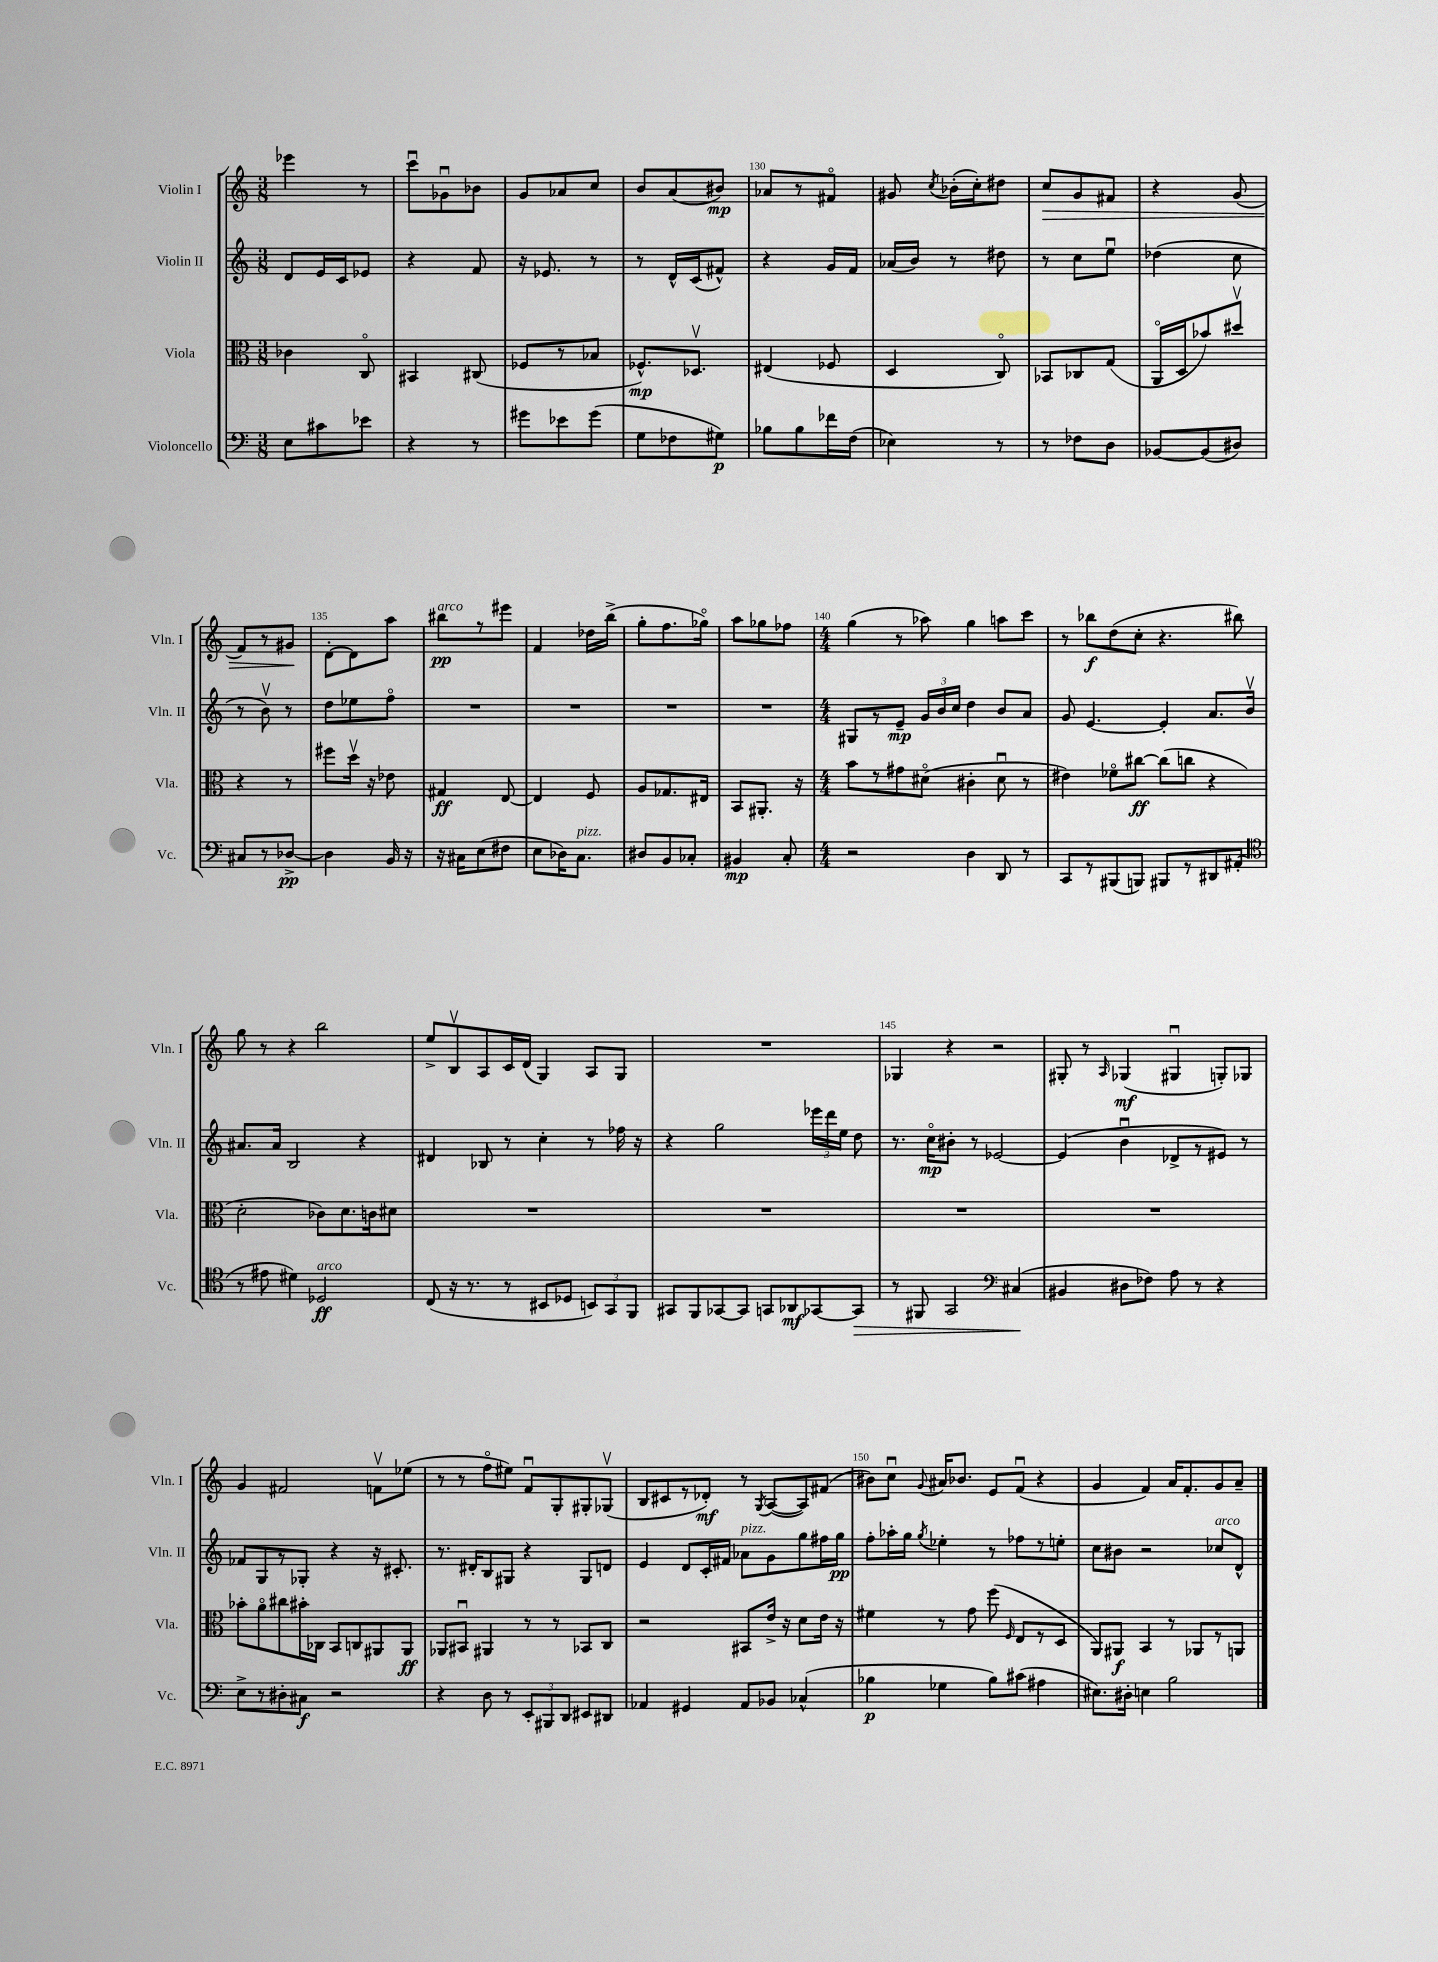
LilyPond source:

<<
\new StaffGroup <<
\new Staff = "s0" \with { instrumentName = "Violin I" shortInstrumentName = "Vln. I" } {
    \clef treble \key c \major \numericTimeSignature \time 3/8
    \autoBeamOff ees'''4 r8 |
    c'''8[\downbow ges'8\downbow bes'8] |
    g'8[ aes'8 c''8] |
    b'8[ a'8( bis'8]\mp) |
    aes'8[ r8 fis'8]\flageolet |
    gis'8 \acciaccatura { c''8 } bes'16[-.( c''16-.) dis''8] |
    c''8[\> g'8 fis'8] |
    r4 g'8( |
    f'8[) r8 gis'8]\! |
    d'8[~-. d'8 a''8] |
    bis''8[\pp^\markup { \italic "arco" } r8 eis'''8] |
    f'4 des''16[ b''16]->( |
    g''8[-. f''8. ges''16]\flageolet) |
    a''8[ ges''8 fes''8] |
    \numericTimeSignature \time 4/4 g''4( r8 aes''8) g''4 a''8[ c'''8] |
    r8 bes''8[\f d''8( c''8]-. r4. bis''8) |
    g''8 r8 r4 b''2 |
    e''8[-> b8\upbow a8 c'16 d'16]( g4) a8[ g8] |
    R1 |
    ges4 r4 r2 |
    gis8-. r8 \grace { a16 } ges4\mf( gis4\downbow g8[-.) ges8] |
    g'4 fis'2 f'8[\upbow ees''8]( |
    r8 r8 f''8[\flageolet eis''8]) f'8[\downbow g8-. gis8-. ges8]\upbow( |
    b8[ cis'8 r8 des'8]-.\mf) r8 \acciaccatura { g8 } a8[~( a8) fis'8]( |
    bis'8[) c''8]\downbow \appoggiatura { g'8 } ais'16[ bes'8.] e'8[ f'8]\downbow( r4 |
    g'4 f'4) a'16[ f'8.-. g'8 a'8]-- \bar "|." |
}
\new Staff = "s1" \with { instrumentName = "Violin II" shortInstrumentName = "Vln. II" } {
    \clef treble \key c \major \numericTimeSignature \time 3/8
    \autoBeamOff d'8[ e'16 c'16 ees'8] |
    r4 f'8 |
    r16 ees'8. r8 |
    r8 d'16[-^ c'16( fis'8]-^) |
    r4 g'16[ f'16] |
    aes'16[( b'16]) r8 dis''8 |
    r8 c''8[ e''8]\downbow |
    des''4( c''8 |
    r8 b'8\upbow) r8 |
    d''8[ ees''8 f''8]\flageolet |
    R4. |
    R4. |
    R4. |
    R4. |
    \numericTimeSignature \time 4/4 gis8[ r8 e'8]--\mp \tuplet 3/2 { g'16[ b'16 c''16] } d''4 b'8[ a'8] |
    g'8 e'4.~ e'4-. a'8.[ b'16]\upbow |
    ais'8.[ ais'16] b2 r4 |
    dis'4 bes8 r8 c''4-. r8 fes''16 r16 |
    r4 g''2 \tuplet 3/2 { ees'''16[ d'''16 e''16] } d''8 |
    r8. c''16[\flageolet\mp bis'8]-. r8 ees'2~ |
    ees'4( b'4\downbow des'8[-> r8 eis'8]) r8 |
    fes'8[ g8 r8 ges8]-. r4 r16 cis'8.-. |
    r8. dis'16[-. b8 gis8] r4 gis8[ d'8] |
    e'4 d'8[ c'16-. fis'16] aes'8[^\markup { \italic "pizz." } g'8 g''8 fis''16 g''16]\pp |
    f''8[-. aes''16-. g''16] \acciaccatura { g''8 } ees''4-. r8 fes''8[ r8 e''8]-. |
    c''8[ bis'8] r2 ces''8[^\markup { \italic "arco" } d'8]-^ \bar "|." |
}
\new Staff = "s2" \with { instrumentName = "Viola" shortInstrumentName = "Vla." } {
    \clef alto \key c \major \numericTimeSignature \time 3/8
    \autoBeamOff ces'4 c8\flageolet |
    bis,4 cis8( |
    fes8[ r8 bes8] |
    fes8.[-^\mp) des8.]\upbow |
    eis4( fes8 |
    d4 c8\flageolet) |
    bes,8[ ces8 g8]( |
    a,16[\flageolet d16 bes'8) dis''8]\upbow |
    r4 r8 |
    fis''8[ d''16]\upbow r16 ees'8 |
    gis4\ff e8~ |
    e4 f8 |
    a8[ ges8. eis16] |
    b,8[ ais,8.]-. r16 |
    \numericTimeSignature \time 4/4 b'8[ r8 gis'8 dis'8]\flageolet( cis'4-. dis'8\downbow r8 |
    eis'4) fes'8[\flageolet cis''8]~\ff cis''8[( c''8] r4 |
    d'2-. ces'8[) d'8. c'16 dis'8] |
    R1 |
    R1 |
    R1 |
    R1 |
    bes'8[-. a'8\flageolet cis''8 bis'16-. ces16] b,8[ c8 ais,8 ais,8]\ff |
    aes,8[ bis,8]\downbow ais,4 r8 r8 bes,8[ c8] |
    r2 bis,8[ e'16]-> r16 d'8[ e'16] r16 |
    fis'4 r8 g'8 f''8( \grace { f16 } e8[ r8 d8] |
    a,8[) ais,8]\f b,4 r8 aes,8[ r8 a,8] \bar "|." |
}
\new Staff = "s3" \with { instrumentName = "Violoncello" shortInstrumentName = "Vc." } {
    \clef bass \key c \major \numericTimeSignature \time 3/8
    \autoBeamOff e8[ cis'8 ees'8] |
    r4 r8 |
    gis'8[ ees'8 gis'8]( |
    g8[ fes8 gis8]\p) |
    bes8[ bes8 fes'16 f16]( |
    ees4) r8 |
    r8 fes8[ d8] |
    bes,8[~ bes,8( dis8]) |
    cis8[ r8 des8]~->\pp |
    des4 b,16 r16 |
    r16 cis16[ e8( fis8] |
    e8[ des16) c8.]^\markup { \italic "pizz." } |
    dis8[ b,8 ces8]-. |
    bis,4\mp c8-. |
    \numericTimeSignature \time 4/4 r2 d4 d,8 r8 |
    c,8[ r8 bis,,8( b,,8]) bis,,8[ r8 dis,8 ais,8]-.( |
    \clef tenor r8 eis'8 dis'4) des2\ff^\markup { \italic "arco" } |
    c8( r16 r8. r8 bis,8[ des8] \tuplet 3/2 { b,8[) g,8 f,8] } |
    gis,8[ f,8 ges,8~ ges,8] g,8[ aes,8\mf ges,8~ ges,8]\> |
    r8 fis,8 g,2 \clef bass cis4\!( |
    bis,4 dis8[ fes8]) a8 r8 r4 |
    e8[-> r8 dis8-. cis8]\f r2 |
    r4 d8 r8 \tuplet 3/2 { e,8[-. bis,,8 d,8] } eis,8[ dis,8] |
    aes,4 gis,4 aes,8[ bes,8] ces4-^( |
    bes4\p ges4 bes8[) cis'8]( ais4 |
    eis8.[) dis16]-. e4 b2 \bar "|." |
}
>>
>>
\layout { \context { \Score currentBarNumber = #126 \override BarNumber.break-visibility = ##(#f #t #t) barNumberVisibility = #(every-nth-bar-number-visible 5) } }
